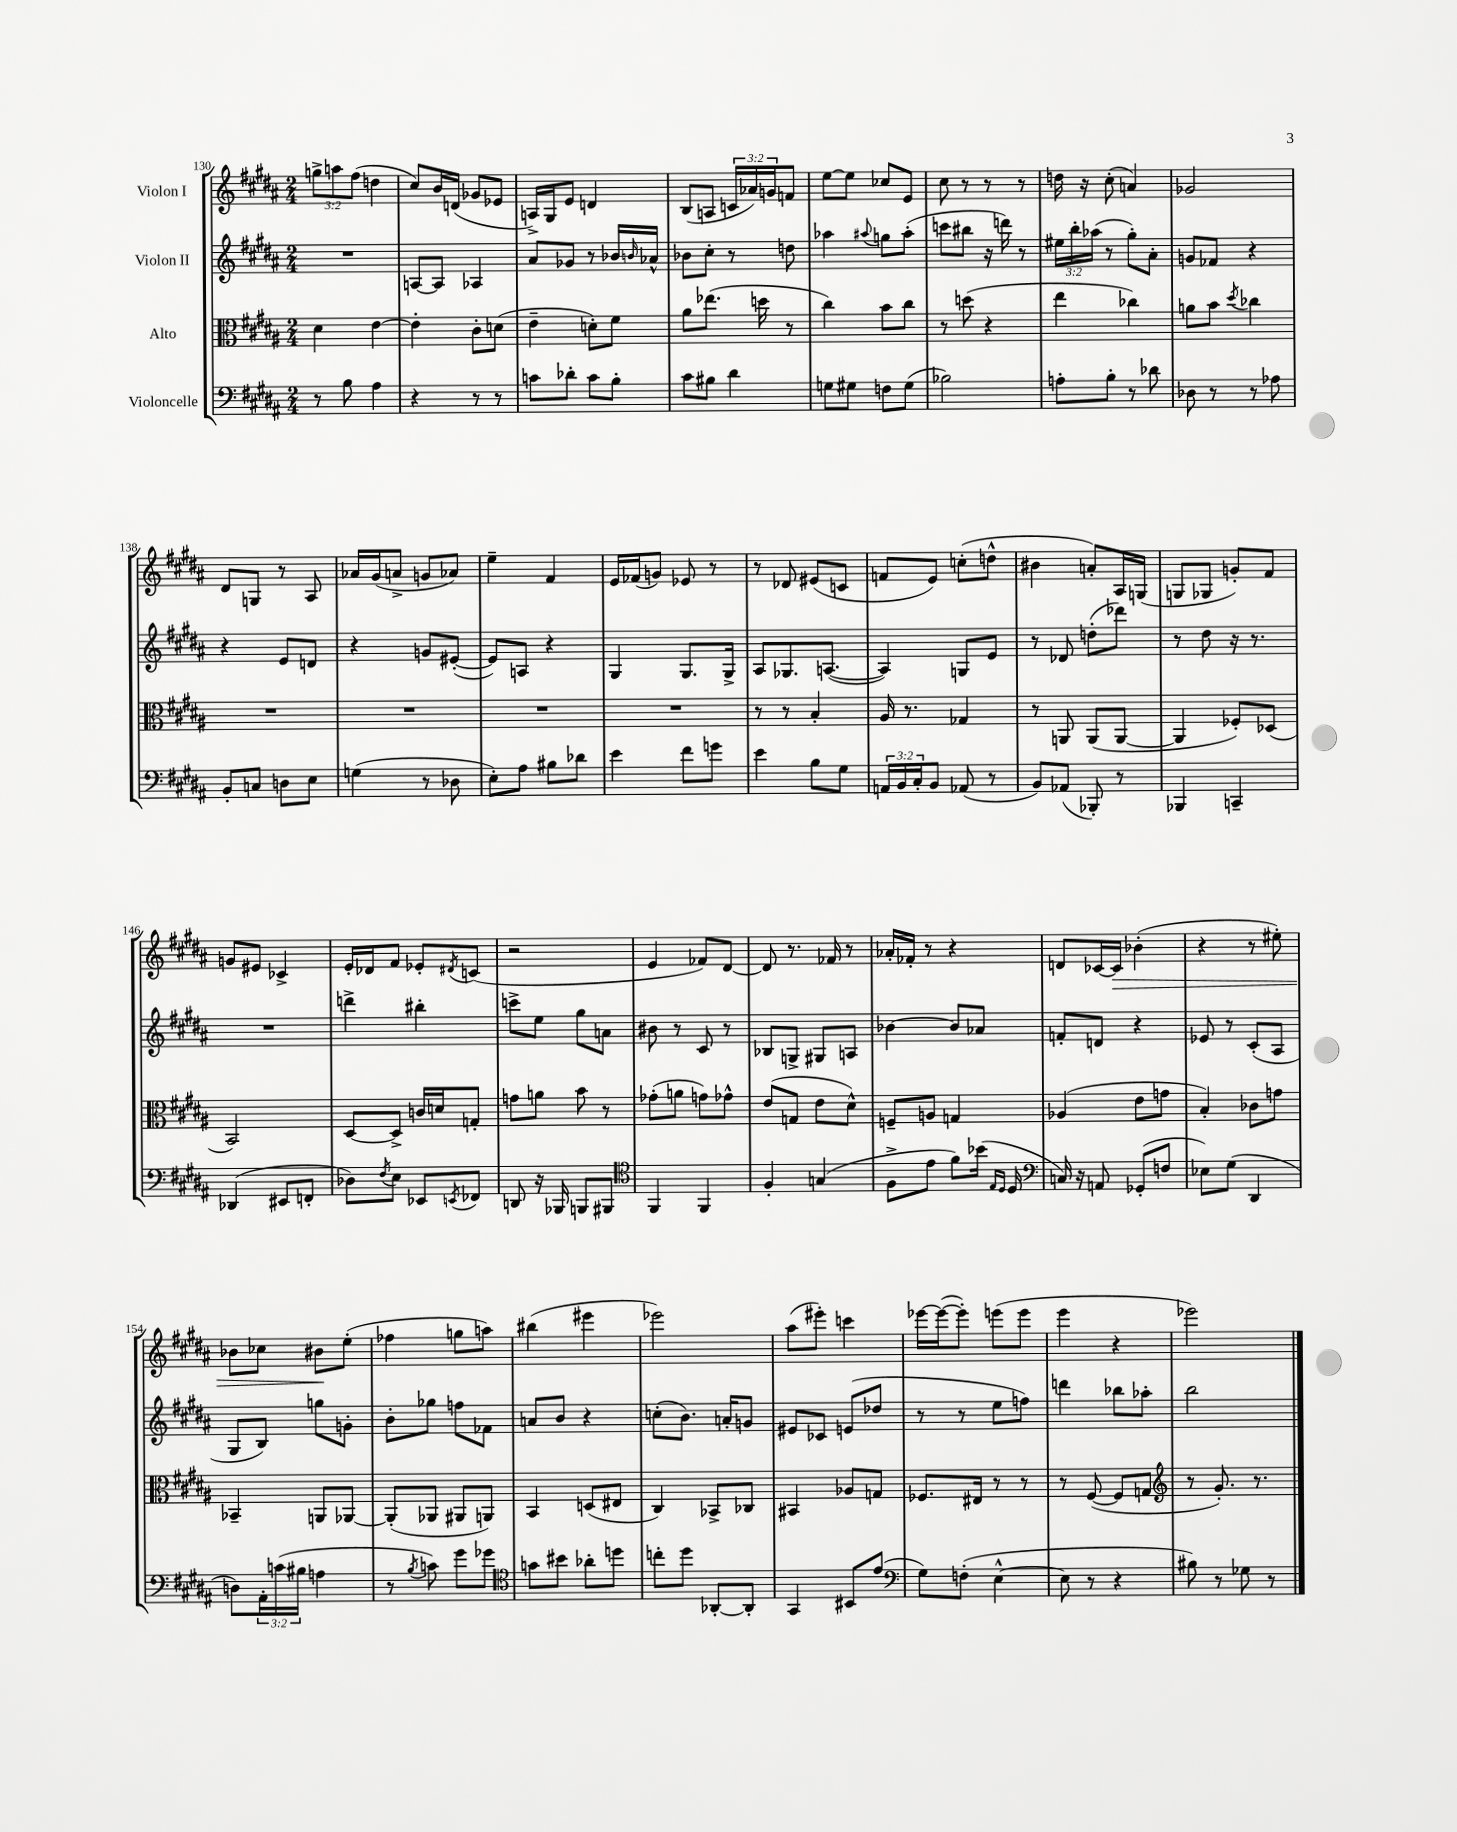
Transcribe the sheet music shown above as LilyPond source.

<<
\new StaffGroup <<
\new Staff = "s0" \with { instrumentName = "Violon I" } {
    \clef treble \key b \major \numericTimeSignature \time 2/4 \override Staff.TupletNumber.text = #tuplet-number::calc-fraction-text
    \tuplet 3/2 { g''8-> a''8 fis''8( } d''4 |
    cis''8) b'16 d'16( ges'8 ees'8 |
    a16->) gis16 e'8 d'4 |
    b8( a8 \tuplet 3/2 { c'16 aes'16) g'16 } f'8 |
    e''8~ e''8 ces''8 e'8 |
    cis''8 r8 r8 r8 |
    d''16 r16 cis''8-.( a'4) |
    ges'2 |
    dis'8 g8 r8 ais8 |
    aes'16 gis'16( a'8-> g'8 aes'8) |
    e''4-- fis'4 |
    e'16 fes'16( g'8) ees'8 r8 |
    r8 des'8 eis'8( c'8 |
    f'8 e'8) c''8-.( d''8-^ |
    bis'4 a'8-.) ais16 g16( |
    g8 ges8 g'8-.) fis'8 |
    g'8 eis'8 ces'4-> |
    e'16-. des'16 fis'8 ees'8-. \acciaccatura { dis'8 } c'8( |
    r2 |
    e'4 fes'8) dis'8~ |
    dis'8 r8. fes'16 r8 |
    aes'16-. fes'16-. r8 r4 |
    d'8 ces'16~ ces'16\> bes'4-.( |
    r4 r8 eis''8-.) |
    bes'8 ces''8 bis'8\! e''8-.( |
    fes''4 g''8 a''8) |
    bis''4( eis'''4 |
    ees'''2) |
    ais''8( eis'''8-.) c'''4 |
    ees'''16~ ees'''16~( ees'''8-.) e'''8( e'''8 |
    e'''4 r4 |
    ees'''2) \bar "|." |
}
\new Staff = "s1" \with { instrumentName = "Violon II" } {
    \clef treble \key b \major \numericTimeSignature \time 2/4 \override Staff.TupletNumber.text = #tuplet-number::calc-fraction-text
    R2 |
    a8~ a8 aes4 |
    ais'8 ges'8 r8 bes'16 \grace { b'16 } aes'16-^ |
    bes'8 cis''8-. r8 d''8 |
    aes''4 \appoggiatura { ais''8 } g''8 ais''8-.( |
    c'''8 bis''8 r16 d'''16) r8 |
    \tuplet 3/2 { eis''16 b''16-. aes''16( } r8 gis''8-.) ais'8-. |
    g'8 fes'8 r4 |
    r4 e'8 d'8 |
    r4 g'8 eis'8~-.( |
    eis'8) a8 r4 |
    gis4 gis8. gis16-> |
    ais8 ges8. a8.~( |
    a4) g8 e'8 |
    r8 des'8 d''8-.( des'''8) |
    r8 dis''8 r16 r8. |
    R2 |
    d'''4-> bis''4-. |
    c'''8-> e''8 gis''8 a'8 |
    bis'8 r8 cis'8 r8 |
    bes8 g8-> gis8 a8 |
    bes'4~ bes'8 aes'8 |
    f'8-. d'8 r4 |
    ees'8 r8 cis'8-.( ais8 |
    gis8 b8) g''8 g'8-. |
    b'8-. ges''8 f''8 fes'8 |
    a'8 b'8 r4 |
    c''8-.( b'8.) a'16-. g'8 |
    eis'8 ces'8 e'8( des''8 |
    r8 r8 e''8 f''8) |
    d'''4 bes''8 aes''8-. |
    b''2 \bar "|." |
}
\new Staff = "s2" \with { instrumentName = "Alto" } {
    \clef alto \key b \major \numericTimeSignature \time 2/4
    dis'4 e'4~ |
    e'4-. cis'8-. d'8( |
    e'4-- d'8-.) fis'8 |
    ais'8 ees''8.( d''16 r8 |
    cis''4) b'8 cis''8 |
    r8 d''8( r4 |
    e''4 ces''4) |
    a'8 b'8 \acciaccatura { dis''8 } ces''4 |
    R2 |
    R2 |
    R2 |
    R2 |
    r8 r8 b4-. |
    ais16 r8. ges4 |
    r8 a,8 a,8( a,8~ |
    a,4 fes8-.) des8( |
    b,2) |
    dis8~ dis8-> c'16 d'16 g8-. |
    g'8 a'8 b'8 r8 |
    ges'8-.( a'8 g'8) ges'8-^ |
    e'8( g8 e'8 dis'8-^) |
    f8-- a8 g4 |
    aes4( e'8 g'8 |
    b4-.) ces'8 g'8 |
    bes,4-- a,8 aes,8~ |
    aes,8-.( aes,8 ais,8 a,8) |
    b,4 d8( eis8 |
    cis4) bes,8-> ces8 |
    bis,4 aes8 g8 |
    fes8. eis16 r8 r8 |
    r8 fis8~( fis8 g8 |
    \clef treble r8 gis'8.-.) r8. \bar "|." |
}
\new Staff = "s3" \with { instrumentName = "Violoncelle" } {
    \clef bass \key b \major \numericTimeSignature \time 2/4 \override Staff.TupletNumber.text = #tuplet-number::calc-fraction-text
    r8 b8 ais4 |
    r4 r8 r8 |
    c'8 des'8-. c'8 b8-. |
    cis'8 bis8 dis'4 |
    g8 gis8 f8 gis8( |
    bes2) |
    a8-. b8-. r8 des'8 |
    des8 r8 r8 aes8 |
    b,8-. c8 d8 e8 |
    g4( r8 des8 |
    e8-.) ais8 bis8 des'8 |
    e'4 fis'8 g'8 |
    e'4 b8 gis8 |
    \tuplet 3/2 { a,16 b,16 cis16-. } b,8 aes,8( r8 |
    b,8) aes,8( bes,,8-.) r8 |
    bes,,4 c,4-- |
    des,4( eis,8 f,8-. |
    des8) \acciaccatura { fis8 } e8 ees,8 \acciaccatura { e,8 } fes,8 |
    d,8 r16 bes,,16 b,,8 bis,,8 |
    \clef tenor fis,4 fis,4 |
    fis4-. g4( |
    fis8-> e'8 fis'8) bes'16( \grace { e16 dis16 } dis16 |
    \clef bass c16) r16 a,8 ges,8-.( f8 |
    ees8) gis8( dis,4 |
    d8) \tuplet 3/2 { ais,16-. c'16( bis16 } a4 |
    r8 \acciaccatura { b8 } c'8) gis'8 ges'8 |
    \clef tenor g'8 bis'8 aes'8-. d''8 |
    c''8-. dis''8 aes,8~-. aes,8-. |
    gis,4 bis,8 e'8( |
    \clef bass gis8) f8-.( e4~-^ |
    e8 r8 r4 |
    bis8) r8 ges8 r8 \bar "|." |
}
>>
>>
\layout { \context { \Score currentBarNumber = #130 } }
